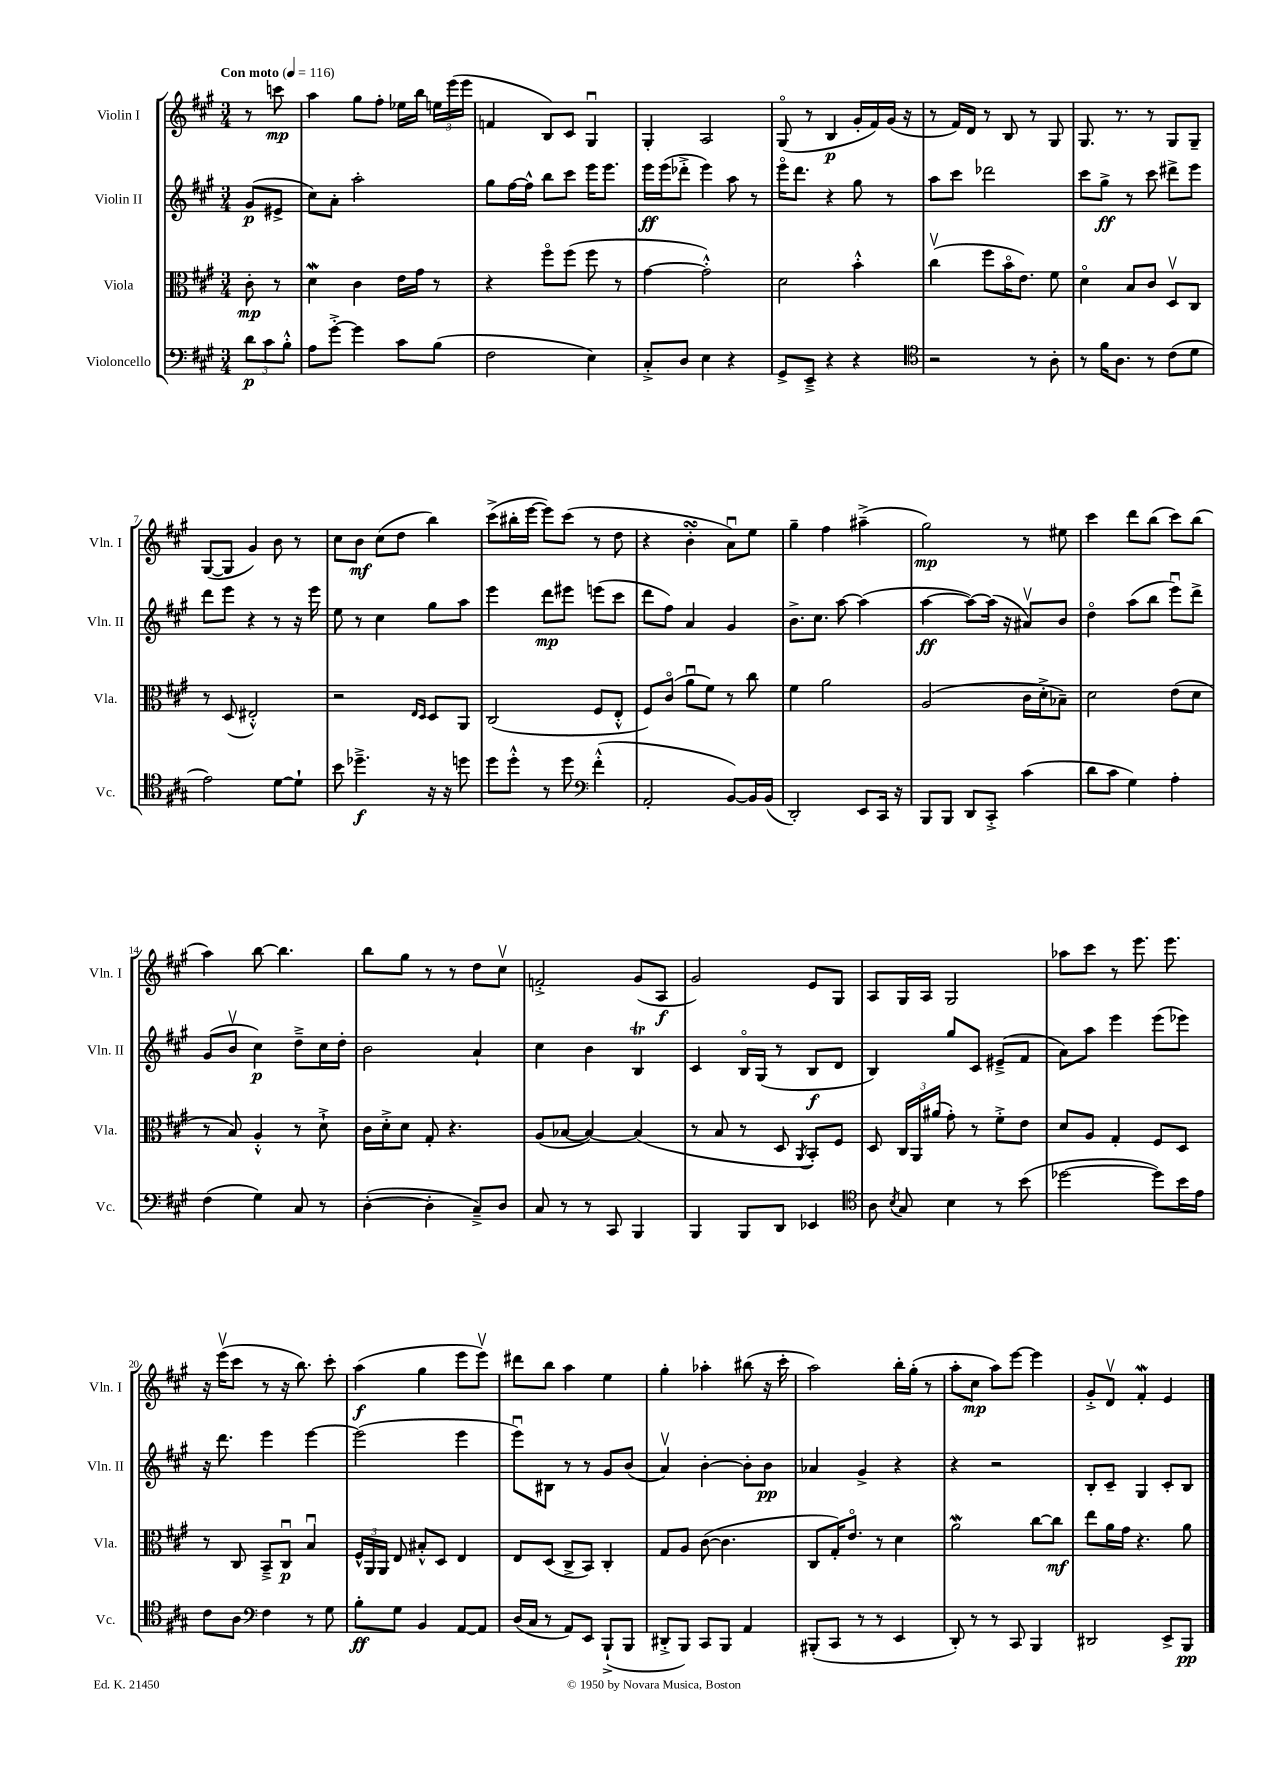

**kern	**kern	**kern	**kern
*staff4	*staff3	*staff2	*staff1
*clefF4	*clefC3	*clefG2	*clefG2
*k[f#c#g#]	*k[f#c#g#]	*k[f#c#g#]	*k[f#c#g#]
*M3/4	*M3/4	*M3/4	*M3/4
*MM116	*MM116	*MM116	*MM116
12d\L	8c#'\	(8g#/L	8r
12c#\	.	.	.
.	8r	8e#^/J	8ccc\
12B'^^\J	.	.	.
=	=	=	=
8A\L	4d\	8cc#\L)	4aa\
[8g#'^\J	.	8a'\J	.
4g#\]	4c#\	2aa'\	8gg#\L
.	.	.	8ff#'\J
8c#\L	16e\LL	.	16ee-\LL
.	16g#\JJ	.	16bb\JJ
(8B\J	8r	.	24ee\LL
.	.	.	(24eee\
.	.	.	24eee\JJ
=	=	=	=
2F#\	4r	8gg#\L	4f/
.	.	[16ff#\L	.
.	.	16ff#^^\]JJ	.
.	8ff#o\L	8bb\L	8B/L)
.	(8ff#\J	8ccc#\J	8c#/J
4E\)	8ff#\	16eee\LK	4G#u/
.	.	8.eee\J	.
.	8r	.	.
=	=	=	=
8C#'^/L	[4g#\	16eee\LL	4G#'/
.	.	(16eee\J	.
8D/J	.	8ddd-'^\J	.
4E\	2g#'^^\])	4eee\)	2A/
4r	.	8aa\	.
.	.	8r	.
=	=	=	=
8GG#^/L	2d\	16eeeo\LK	(8G#o/
.	.	8.ddd\J	.
8EE~^/J	.	.	8r
4r	.	4r	4B/
4r	4b'^^\	8gg#\	16g#'/LL
.	.	.	16f#/)
.	.	8r	(16g#/JJ
.	.	.	16r
=	=	=	=
*clefC4	*	*	*
2r	(4cc#v\	8aa\L	8r
.	.	8ccc#\J	16f#/LL)
.	.	.	16d/JJ
.	8ff#\L	2ddd-\	8r
.	16bo\K	.	8B/
.	8.e\J)	.	.
8r	.	.	8r
8A'\	8f#\	.	8G#/
=	=	=	=
8r	4do\	8ccc#\L	8.G#/
16f#\LK	.	8gg#^\J	.
8.A\J	.	.	8.r
.	8B/L	8r	.
8r	8c#/J	8ccc#\	8r
(8c#\L	8Dv/L	8ddd#^\L	8G#/L
8d\J	8C#/J	8eee\J	8G#~/J
=	=	=	=
2e\)	8r	8ddd\L	([8G#/L
.	(8D/	8eee\J	8G#/]J
.	2E#'^^/)	4r	4g#/)
[8d\L	.	8r	8b\
8d`\]J	.	16r	8r
.	.	16eee\	.
=	=	=	=
8b\	2r	8ee\	8cc#\L
4.dd-~^\	.	8r	8b\J
.	.	4cc#\	(8cc#\L
.	.	.	8dd\J
.	16qqE/LL	.	.
.	16qqD/JJ	.	.
16r	8D/L	8gg#\L	4bb\)
16r	.	.	.
8dd\	8AA/J	8aa\J	.
=	=	=	=
8dd\L	(2C#/	4eee\	(8ccc#^\L
8dd'^^\J	.	.	16bb#'\L
.	.	.	[16eee\JJ
8r	.	8ddd\L	8eee\]L)
8dd\	.	8eee#\J	(8ccc#\J
*clefF4	*	*	*
(4f#'^^\	8F#/L	(8eee\L	8r
.	8E'^^/J	8ccc#\J	8dd\
=	=	=	=
2AA'/	8F#/L)	8ddd\L	4r
.	(8c#o/J	8ff#\J)	.
.	8au\L	4a/	4b'\
.	8f#\J)	.	.
[8BB/L)	8r	4g#/	8au\L)
16BB/]L	8cc#\	.	8ee\J
(16BB/JJ	.	.	.
=	=	=	=
2DD'/)	4f#\	8.b^\L	4gg#~\
.	.	8.cc#\J	.
.	2a\	.	4ff#\
.	.	[8aa\	.
8EE/L	.	(4aa\]	(4aa#~^\
16CC#/Jk	.	.	.
16r	.	.	.
=	=	=	=
8BBB/L	(2A/	[4aa\	2gg#\)
8BBB/J	.	.	.
8DD/L	.	8aa\_L)	.
8CC#'^/J	.	(16aa\]Jk	.
.	.	16r	.
(4c#\	16c#\LL	8a#v/L)	8r
.	16d'^\J	.	.
.	8B-~\J)	8b/J	8ee#\
=	=	=	=
8d\L	2d\	4ddo\	4ccc#\
8c#\J	.	.	.
4G#\)	.	(8aa\L	8ddd\L
.	.	8bb\J	(8bb\J
4A'\	(8e\L	8eeeu\L)	8ccc#\L)
.	8d\J	8ddd^\J	(8bb\J
=	=	=	=
(4F#\	8r	(8g#/L	4aa\)
.	8B/)	8bv/J	.
4G#\)	4A'^^/	4cc#\)	[8bb\
.	.	.	4.bb\]
8C#/	8r	8dd~^\L	.
8r	8d`^\	16cc#\L	.
.	.	16dd'\JJ	.
=	=	=	=
([4D'\	16c#\LL	2b\	8bb\L
.	16d'^\J	.	.
.	8d\J	.	8gg#\J
4D'\]	8G#'/	.	8r
.	4.r	.	8r
8C#~^/L)	.	4a`/	8dd\L
8D/J	.	.	8cc#v\J
=	=	=	=
8C#/	(8A/L	4cc#\	2f'^/
8r	[8B-/J	.	.
8r	4B-/_)	4b\	.
8CC#/	.	.	.
4BBB/	(4B-/]	4B/	(8g#/L
.	.	.	8A/J
=	=	=	=
4BBB/	8r	4c#/	2g#/)
.	8B/	.	.
8BBB/L	8r	16Bo/LL	.
.	.	(16G#/JJ	.
8DD/J	8D/	8r	.
.	8qAA/	.	.
4EE-/	8BB'/L)	8B/L	8e/L
.	8F#/J	8d/J	8G#/J
=	=	=	=
*clefC4	*	*	*
8A\	8D/	4B/)	8A/L
8qB/	.	.	.
8G#/	24C#/LL	.	16G#/L
.	24AA/	.	.
.	.	.	16A/JJ
.	(24a#/JJ	.	.
4B\	8g#'\)	8gg#/L	2G#/
.	8r	8c#/J	.
8r	8f#'^\L	(8e#~^/L	.
(8b\	8e\J	8f#/J	.
=	=	=	=
[2dd-\	8d/L	8a\L)	8aa-\L
.	8A/J	8aa\J	8ccc#\J
.	4G#'/	4eee\	8r
.	.	.	8.eee\
8dd-\]L)	8F#/L	(8eee\L	.
.	.	.	8.eee\
16b\L	8D/J	8eee-\J)	.
16e\JJ	.	.	.
=	=	=	=
8c#\L	8r	16r	16r
.	.	8.ddd\	(16eeev\LK
8A\J	8C#/	.	8ccc#\J
*clefF4	*	*	*
4F#\	8BB~^/L	4eee\	8r
.	8C#u/J	.	16r
.	.	.	8.bb\)
8r	4Bu/	[4eee\	.
8G#\	.	.	8ccc#'\
=	=	=	=
8B'\L	24F#^^/LL	(2eee\]	(4aa\
.	24AA/	.	.
.	24AA/JJ	.	.
8G#\J	8E/	.	.
4BB/	8B#'^^/L	.	4gg#\
.	8D/J	.	.
[8AA/L	4E/	4eee\	8eee\L
8AA/]J	.	.	8eeev\J)
=	=	=	=
(16D/LL	8E/L	8eeeu\L)	8ddd#\L
16C#/JJ	.	.	.
8r	(8D/J	8B#\J	8bb\J
8AA/L)	8C#^/L	8r	4aa\
8EE/J	8BB/J)	8r	.
(8BBB`^/L	4C#'/	8g#/L	4ee\
8BBB/J	.	(8b/J	.
=	=	=	=
8DD#'^/L	8G#/L	4av/)	4gg#'\
8BBB/J)	8A/J	.	.
8CC#/L	([8c#\	[4b'\	4aa-'\
8BBB/J	4.c#\]	.	.
4AA/	.	8b'\]L	(8bb#\
.	.	8b\J	16r
.	.	.	16ccc#'\
=	=	=	=
(8BBB#'/L	8C#/L	4a-/	2aa\)
8CC#/J	16G#'/K)	.	.
.	8.eo/J	.	.
8r	.	4g#^/	.
8r	8r	.	.
4EE/	4d\	4r	16bb'\LL
.	.	.	(16gg#'\JJ
.	.	.	8r
=	=	=	=
8DD'/)	2a\	4r	8aa'\L
8r	.	.	8cc#\J
8r	.	2r	8aa\L)
8CC#/	.	.	[8eee\J
4BBB/	[8cc#\L	.	4eee\]
.	8cc#\]J	.	.
=	=	=	=
2DD#/	8ee\L	8B'/L	8g#'^/L
.	16a\L	8c#~/J	8dv/J
.	16g#\JJ	.	.
.	4.r	4G#/	4f#'/
8EE^/L	.	8c#'/L	4e/
8BBB/J	8a\	8B/J	.
==	==	==	==
*-	*-	*-	*-
